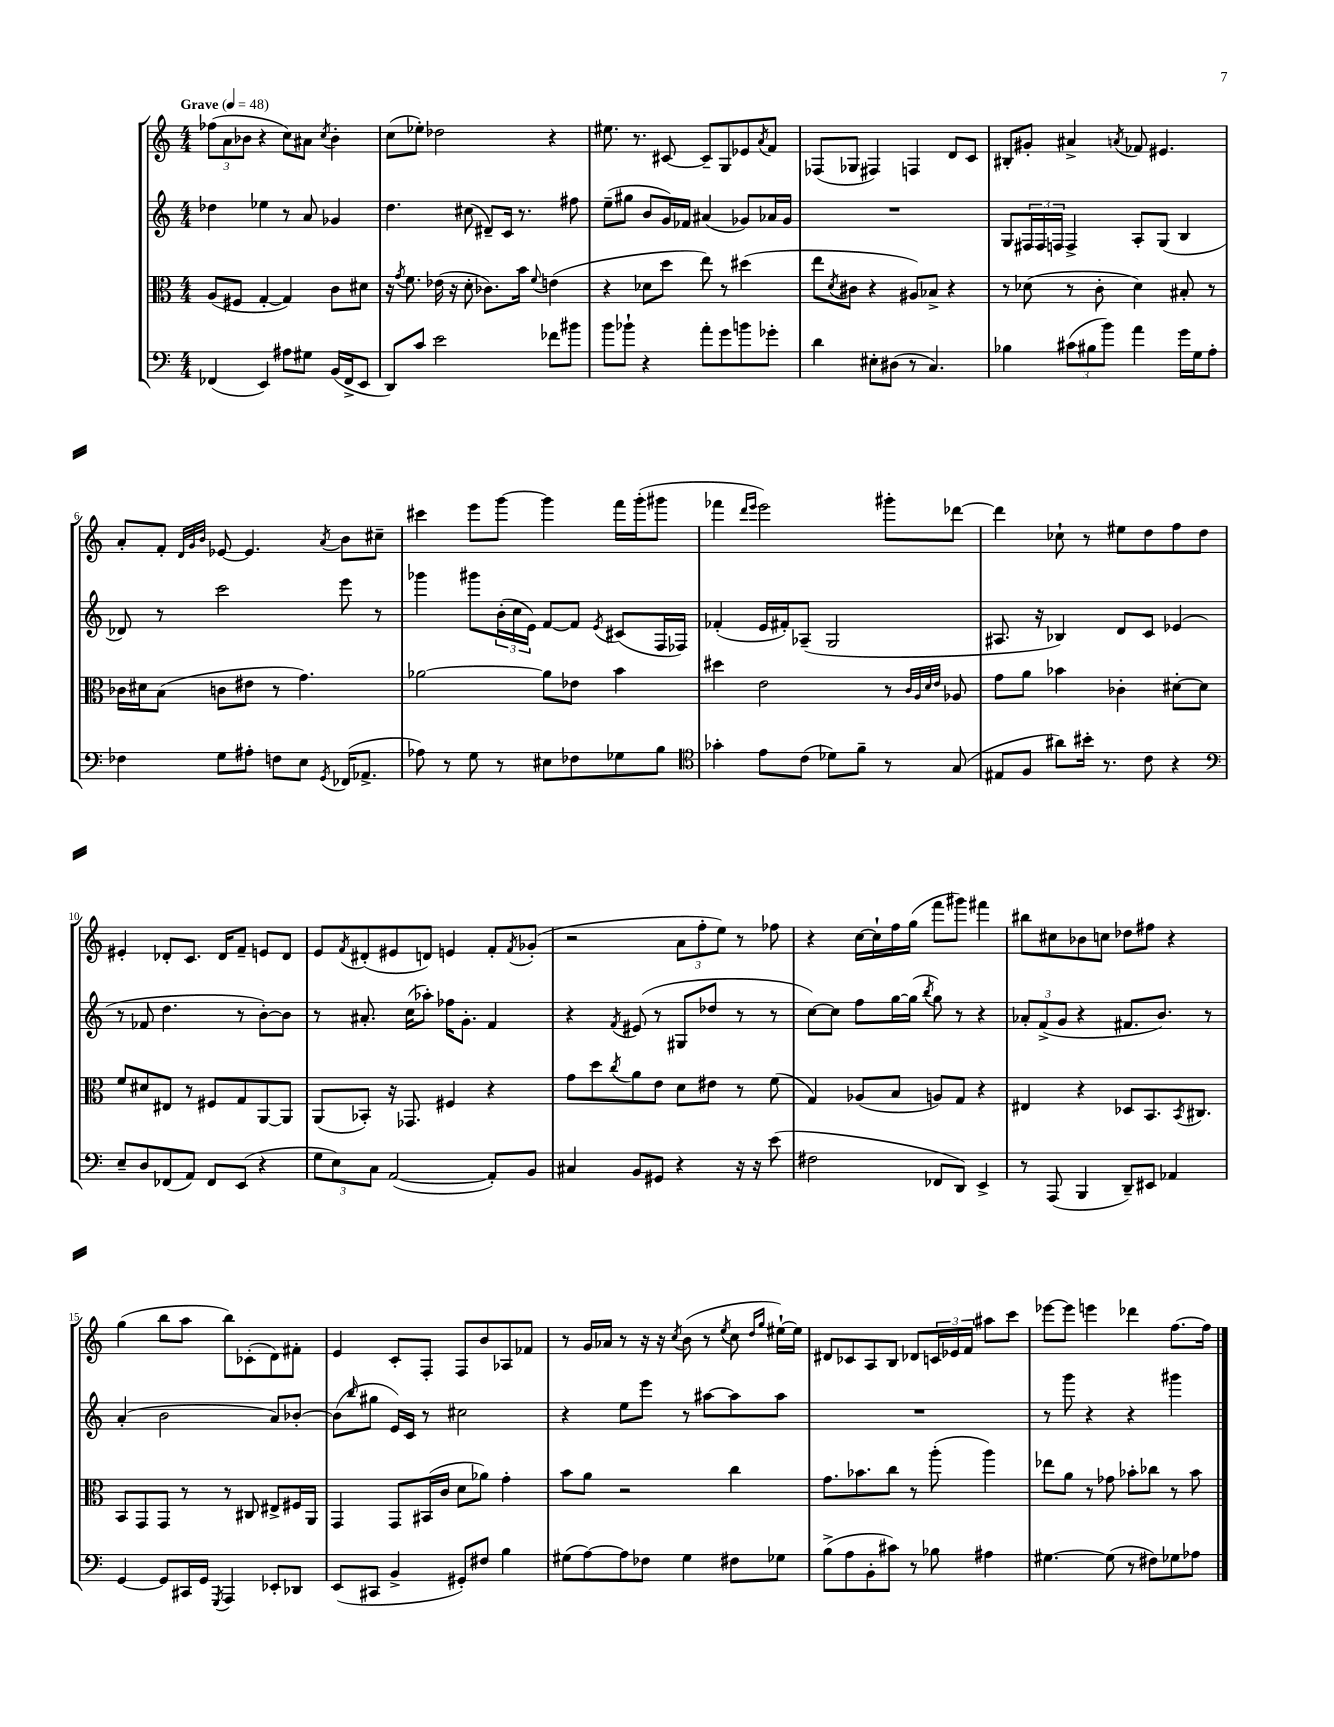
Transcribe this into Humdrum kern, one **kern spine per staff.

**kern	**kern	**kern	**kern
*staff4	*staff3	*staff2	*staff1
*clefF4	*clefC3	*clefG2	*clefG2
*k[]	*k[]	*k[]	*k[]
*M4/4	*M4/4	*M4/4	*M4/4
*MM48	*MM48	*MM48	*MM48
(4FF-	(8A	4dd-	(12ff-
.	.	.	12a
.	8F#	.	.
.	.	.	12b-
4EE)	[4G'	4ee-	4r
8A#	4G])	8r	8cc)
8G#	.	8a	8a#
.	.	.	8qcc
(16BB	8c	4g-	4b-'
16FF-^	.	.	.
8EE	8d#	.	.
=	=	=	=
8DD)	16r	4.dd	(8cc
.	8qg	.	.
.	8.f	.	.
8c	.	.	8ee-')
2e	(16e-	.	2dd-
.	16r	.	.
.	8d'	(8cc#	.
.	8.c-)	8d#~)	.
.	.	16c	.
.	16b	8.r	.
.	8qqf	.	.
8f-	(4e	.	4r
8b#	.	8ff#	.
=	=	=	=
8b	4r	(8ee~	8.ee#
8b-`	.	8gg#	.
.	.	.	8.r
4r	8d-	8b	.
.	8dd	16g)	[8c#
.	.	16f-	.
8a'	8ee)	(4a#	8c#~]
8g	8r	.	8G
8b	(4dd#	8g-)	8e-
.	.	.	8qa
8g-'	.	16a-	8f
.	.	16g-	.
=	=	=	=
4d	8ee	1r	(8F-
.	8qd	.	.
.	8c#	.	8G-
8E#'	4r	.	4F#)
(8D#	.	.	.
8r	8A#)	.	4F
4.C)	8B-^	.	.
.	4r	.	8d
.	.	.	8c
=	=	=	=
4B-	8r	8G	8B#'
.	(8d-	24F#	8g#'
.	.	24F#	.
.	.	24F	.
(12c#	8r	4F^	4a#^
12B#	.	.	.
.	8c'	.	.
12b)	.	.	.
.	.	.	8qa
4a	4d-)	8A'	8f-
.	.	(8G	4.e#
16g	8B#'	4B	.
16G	.	.	.
8A'	8r	.	.
=	=	=	=
4F-	16c-	8d-)	8a'
.	16d#	.	.
.	(8B	8r	8f'
.	.	.	32qqd
.	.	.	32qqg
.	.	.	32qqb
8G	8c	2ccc	[8e-
8A#'	8e#	.	4.e-]
8F	8r	.	.
8E	4.g)	.	.
8qGG	.	.	8qa
(16FF-	.	8eee	8b
8.AA-^	.	.	.
.	.	8r	8cc#~
=	=	=	=
8A-)	[2a-	4ggg-	4ccc#
8r	.	.	.
8G	.	8ggg#	8eee
8r	.	(24b'	[8ggg
.	.	24cc	.
.	.	24e)	.
8E#	8a-]	[8f	4ggg]
8F-	8e-	8f]	.
.	.	8qe	.
8G-	4b	(8c#	16fff
.	.	.	(16ggg'
8B	.	16F	8ggg#
.	.	16F-)	.
=	=	=	=
*clefC4	*	*	*
4g-'	4dd#	(4f-'	4fff-
.	.	.	16qqddd
.	.	.	16qqeee
8e	2e	16e	2eee)
.	.	16f#')	.
(8c	.	(8A-~	.
8d-)	.	2G	.
8f~	.	.	.
8r	8r	.	8ggg#'
.	32qqc	.	.
.	32qqA	.	.
.	32qqd	.	.
.	32qqe	.	.
(8G	8A-	.	[8ddd-
=	=	=	=
8E#	8g	8.A#	4ddd-]
8F	8a	.	.
.	.	16r	.
8a#)	4b-	4B-)	8cc-`
16b#'	.	.	8r
8.r	.	.	.
.	4c-'	8d	8ee#
8c	.	8c	8dd
4r	[8d#'	(4e-	8ff
.	8d#]	.	8dd
=	=	=	=
*clefF4	*	*	*
8E~	8f	8r	4e#'
8D	8d#	8f-	.
(8FF-	8E#	4.dd	8d-'
8AA)	8r	.	8.c
8FF-	8F#	.	.
.	.	.	16d-
(8EE	8G	8r	8f~
4r	[8AA	[8b')	8e
.	8AA]	8b]	8d-
=	=	=	=
12G	(8AA	8r	8e
12E)	.	.	.
.	.	.	8qf
.	8BB-')	8.a#'	(8d#'
12C	.	.	.
([2AA	16r	.	8e#
.	8.GG-	(16cc	.
.	.	8aa-')	8d)
.	4F#	16ff-	4e
.	.	8.g'	.
8AA'])	4r	4f	8f'
.	.	.	8qf
8BB	.	.	(8g-'
=	=	=	=
4C#	8g	4r	2r
.	8dd	.	.
.	8qcc	8qf	.
8BB	8a	(8e#	.
8GG#	8e	8r	.
4r	8d	8G#	12a
.	.	.	12ff'
.	8e#	8dd-	.
.	.	.	12ee)
16r	8r	8r	8r
16r	.	.	.
(8e	(8f	8r	8ff-
=	=	=	=
2F#	4G)	[8cc)	4r
.	.	8cc]	.
.	(8A-	8ff	[16cc
.	.	.	16cc`]
.	8B	[16gg	16ff
.	.	(16gg]	(16gg
.	.	8qbb	.
8FF-	8A)	8gg)	8fff
8DD)	8G	8r	8ggg#)
4EE^	4r	4r	4fff#
=	=	=	=
8r	4E#	12a-'	8bb#
.	.	(12f^	.
(8AAA	.	.	8cc#
.	.	12g	.
4BBB	4r	4r	8b-
.	.	.	8cc
8DD~)	8D-	8.f#	8dd-
8EE#	8.BB	.	8ff#
.	.	8.b)	.
4AA-	.	.	4r
.	8qBB	.	.
.	8.C#	.	.
.	.	8r	.
=	=	=	=
[4GG	8BB	(4a'	(4gg
.	8GG	.	.
8GG]	8GG	2b	8bb
16CC#	8r	.	8aa
16GG	.	.	.
8qGGG	.	.	.
4AAA	8r	.	8bb)
.	8C#	.	(8c-'
8EE-'	8E#^	8a)	8d)
8DD-	16F#	[8b-'	8f#'
.	16AA	.	.
=	=	=	=
(8EE	4GG	(8b-]	4e
.	.	16qqbb	.
8CC#	.	8gg#	.
4BB^	8GG	16e)	8c'
.	.	16c	.
.	(16BB#	8r	8F'
.	16c	.	.
8GG#')	8d	2cc#	8F
8F#	8a-)	.	8b
4B	4g'	.	8A-
.	.	.	8f-
=	=	=	=
(8G#	8b	4r	8r
[8A)	8a	.	16g
.	.	.	16a-
8A]	2r	8ee	8r
8F-	.	8eee	16r
.	.	.	16r
.	.	.	8qcc
4G#	.	8r	(8b
.	.	[8aa#	8r
.	.	.	8qee
8F#	4cc	8aa#]	8cc
.	.	.	16qqdd
.	.	.	16qqgg
8G-	.	8aa#	[16ee#`)
.	.	.	16ee#]
=	=	=	=
(8B^	8.g	1r	8d#
8A	.	.	8c-
.	8.b-	.	.
8BB'	.	.	8A
8c#)	8cc	.	8B
8r	8r	.	8d-
8B-	(8aa'	.	24c
.	.	.	24e-
.	.	.	24f
4A#	4aa)	.	8aa#
.	.	.	8ccc
=	=	=	=
[4.G#	8ee-	8r	[8eee-
.	8a	8ggg	8eee-]
.	8r	4r	4eee
(8G#]	8g-	.	.
8r	8b-'	4r	4ddd-
8F#)	8cc-	.	.
8G-	8r	4ggg#	[8.ff
8A-	8b-	.	.
.	.	.	16ff]
==	==	==	==
*-	*-	*-	*-
